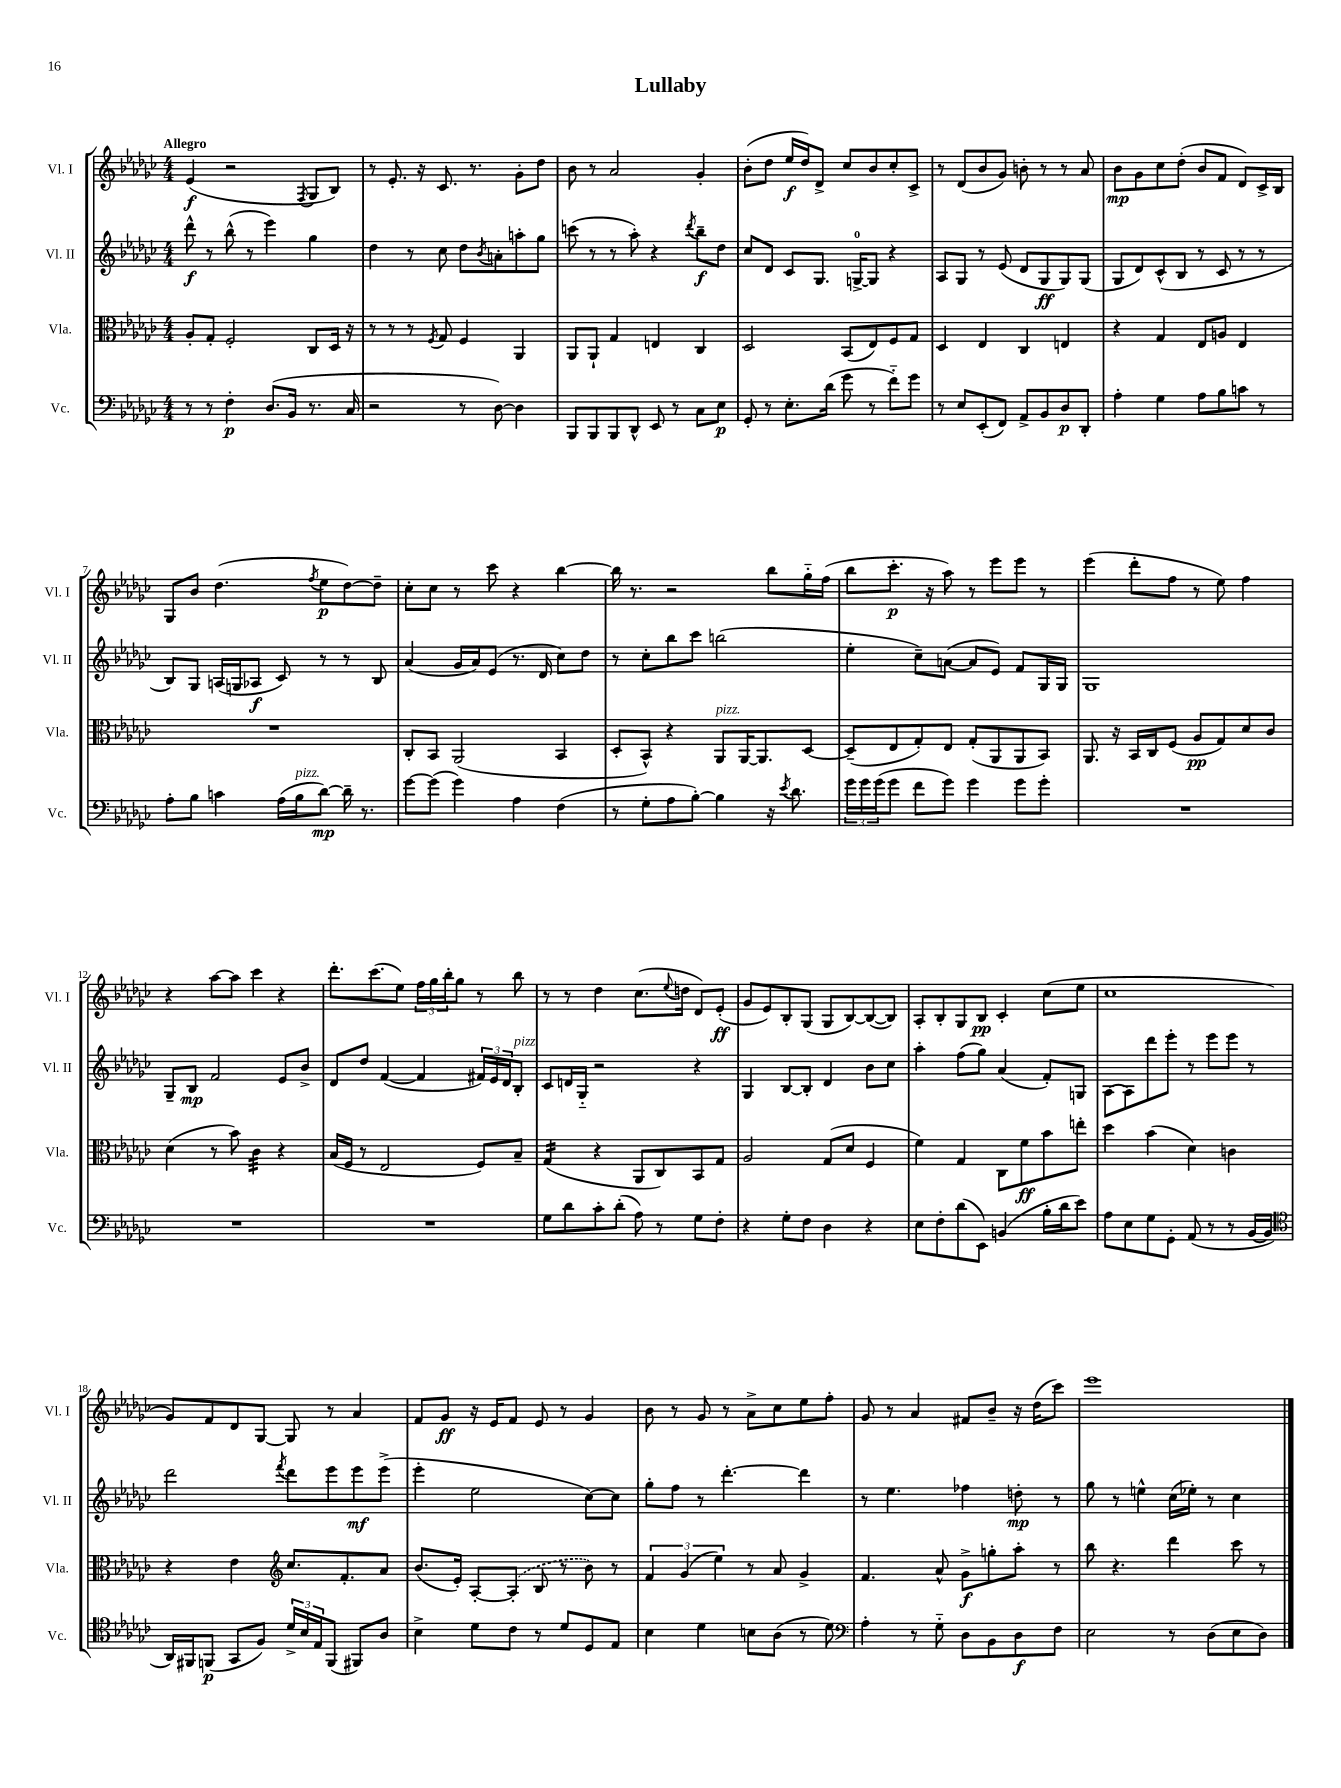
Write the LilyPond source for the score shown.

\header { title = "Lullaby" }
<<
\new StaffGroup <<
\new Staff = "s0" \with { instrumentName = "Vl. I" shortInstrumentName = "Vl. I" } {
    \clef treble \key ges \major \numericTimeSignature \time 4/4 \tempo "Allegro"
    ees'4\f( r2 \acciaccatura { f8 } ges8 bes8) |
    r8 ees'8.-. r16 ces'8. r8. ges'8-. des''8 |
    bes'8 r8 aes'2 ges'4-. |
    bes'8-.( des''8 ees''16\f des''16) des'8-> ces''8 bes'8 ces''8-. ces'8-> |
    r8 des'8( bes'8 ges'8) b'8-. r8 r8 aes'8 |
    bes'8\mp ges'8 ces''8 des''8-.( bes'8 f'8 des'8) ces'16-> bes16 |
    ges8 bes'8 des''4.( \acciaccatura { f''8 } ees''8\p des''8~) des''8-- |
    ces''8-. ces''8 r8 ces'''8 r4 bes''4~ |
    bes''16 r8. r2 bes''8 ges''16-_ f''16( |
    bes''8 ces'''8.-.\p r16 aes''8) r8 ees'''8 ees'''8 r8 |
    ees'''4( des'''8-. f''8 r8 ees''8) f''4 |
    r4 aes''8~ aes''8 ces'''4 r4 |
    des'''8.-. ces'''8.( ees''8) \tuplet 3/2 { f''16 ges''16 bes''16-. } ges''8 r8 bes''8 |
    r8 r8 des''4 ces''8.( \appoggiatura { ees''8 } d''16 des'8) ees'8-.\ff( |
    ges'8 ees'8) bes8-. ges8( ges8 bes8~) bes8~( bes8) |
    aes8-. bes8-. ges8 bes8\pp ces'4-. ces''8( ees''8 |
    ces''1 |
    ges'8) f'8 des'8 ges8~ ges8 r8 aes'4 |
    f'8 ges'8\ff r16 ees'16 f'8 ees'8 r8 ges'4 |
    bes'8 r8 ges'8 r8 aes'8-> ces''8 ees''8 f''8-. |
    ges'8 r8 aes'4 fis'8 bes'8-- r16 des''16( ces'''8) |
    ees'''1 \bar "|." |
}
\new Staff = "s1" \with { instrumentName = "Vl. II" shortInstrumentName = "Vl. II" } {
    \clef treble \key ges \major \numericTimeSignature \time 4/4
    des'''8-^\f r8 bes''8-^( r8 ees'''4) ges''4 |
    des''4 r8 ces''8 des''8 \acciaccatura { bes'8 } a'8-. a''8-. ges''8 |
    c'''8( r8 r8 aes''8-.) r4 \acciaccatura { des'''8 } bes''8--\f des''8 |
    ces''8 des'8 ces'8 ges8. g16-0~-> g8 r4 |
    aes8 ges8 r8 ees'8( des'8 ges8\ff ges8) ges8( |
    ges8 des'8) ces'8-^( bes8 r8 ces'8 r8 r8 |
    bes8) ges8 a16( g16 aes8\f ces'8) r8 r8 bes8 |
    aes'4( ges'16 aes'16) ees'8( r8. des'16 ces''8) des''8 |
    r8 ces''8-. bes''8 ces'''8 b''2( |
    ees''4-. ces''8--) a'8~( a'8 ees'8) f'8 ges16 ges16 |
    ges1 |
    ges8-- bes8\mp f'2 ees'8 bes'8-> |
    des'8 des''8 f'4~( f'4 \tuplet 3/2 { fis'16) ees'16 des'16 } bes8-.^\markup { \italic "pizz." } |
    ces'8 d'16 ges16-_ r2 r4 |
    ges4 bes8~ bes8-. des'4 bes'8 ces''8 |
    aes''4-. f''8( ges''8) aes'4( f'8-.) g8 |
    aes8~ aes8 des'''8 ees'''8-. r8 ees'''8 ees'''8 r8 |
    des'''2 \acciaccatura { f'''8 } des'''8 ees'''8 ees'''8\mf ees'''8->( |
    ees'''4-. ees''2 ces''8~) ces''8 |
    ges''8-. f''8 r8 des'''4.~-. des'''4 |
    r8 ees''4. fes''4 d''8-.\mp r8 |
    ges''8 r8 e''4-^ ces''16( ees''16-.) r8 ces''4 \bar "|." |
}
\new Staff = "s2" \with { instrumentName = "Vla." shortInstrumentName = "Vla." } {
    \clef alto \key ges \major \numericTimeSignature \time 4/4
    aes8-. ges8-. f2-. ces8 des16 r16 |
    r8 r8 r8 \acciaccatura { f8 } ges8 f4 aes,4 |
    aes,8 aes,8-! ges4 e4 ces4 |
    des2 bes,8( ees8) f8 ges8 |
    des4 ees4 ces4 e4 |
    r4 ges4 ees8 a8 ees4 |
    R1 |
    ces8-. bes,8 aes,2( bes,4 |
    des8-. bes,8-^) r4 aes,8^\markup { \italic "pizz." } aes,16~ aes,8. des8~ |
    des8--( ees8 ges8-.) ees8 ges8-.( aes,8 aes,8 bes,8) |
    aes,8. r16 bes,16 ces16 f8( aes8\pp ges8) des'8 ces'8 |
    des'4( r8 bes'8) ces'4:32 r4 |
    bes16( f16 r8 ees2 f8) bes8-- |
    ges4:16( r4 aes,8 ces8) bes,8 ges8 |
    aes2 ges8( des'8 f4 |
    f'4) ges4 ces8 f'8\ff bes'8 e''8-. |
    des''4 bes'4( des'4) c'4 |
    r4 ees'4 \clef treble ces''8. f'8.-. aes'8 |
    bes'8.( ees'16-.) aes8~-. \once \slurDashed aes8-.( bes8 r8 bes'8) r8 |
    \tuplet 3/2 { f'4 ges'4( ees''4) } r8 aes'8 ges'4-> |
    f'4. aes'8-^ ges'8->\f g''8-. aes''8-. r8 |
    bes''8 r4. des'''4 ces'''8 r8 \bar "|." |
}
\new Staff = "s3" \with { instrumentName = "Vc." shortInstrumentName = "Vc." } {
    \clef bass \key ges \major \numericTimeSignature \time 4/4
    r8 r8 f4-.\p des8.( bes,16 r8. ces16 |
    r2 r8 des8~) des4 |
    bes,,8 bes,,8 bes,,8 des,8-^ ees,8 r8 ces8 ees8\p |
    ges,8-. r8 ees8.-. des'16( ges'8 r8 f'8-_) ges'8 |
    r8 ees8 ees,8-.( f,8) aes,8-> bes,8 des8\p des,8-. |
    aes4-. ges4 aes8 bes8 c'8 r8 |
    aes8-. bes8 c'4 aes16( bes16^\markup { \italic "pizz." } des'8~\mp) des'16-- r8. |
    ges'8~ ges'8( ges'4) aes4 f4( |
    r8 ges8-. aes8 bes8~-.) bes4 r16 \acciaccatura { ees'8 } des'8. |
    \tuplet 3/2 { ges'16 ges'16 ges'16( } ges'8 f'8 ges'8) ges'4 ges'8 ges'8-. |
    R1 |
    R1 |
    R1 |
    ges8 des'8 ces'8-. des'8-.( aes8) r8 ges8 f8-. |
    r4 ges8-. f8 des4 r4 |
    ees8 f8-. des'8( ees,8) b,4( bes16-. des'16 ees'8) |
    aes8 ees8 ges8 ges,8-. aes,8( r8 r8 bes,16~ bes,16 |
    \clef tenor aes,16) fis,16 f,8\p( ges,8 f8) \tuplet 3/2 { des'16-> bes16 ees16 } f,8( fis,8) aes8 |
    bes4-> des'8 ces'8 r8 des'8 des8 ees8 |
    bes4 des'4 b8 aes8( r8 des'8) |
    \clef bass aes4-. r8 ges8-_ des8 bes,8 des8\f f8 |
    ees2 r8 des8( ees8 des8) \bar "|." |
}
>>
>>
